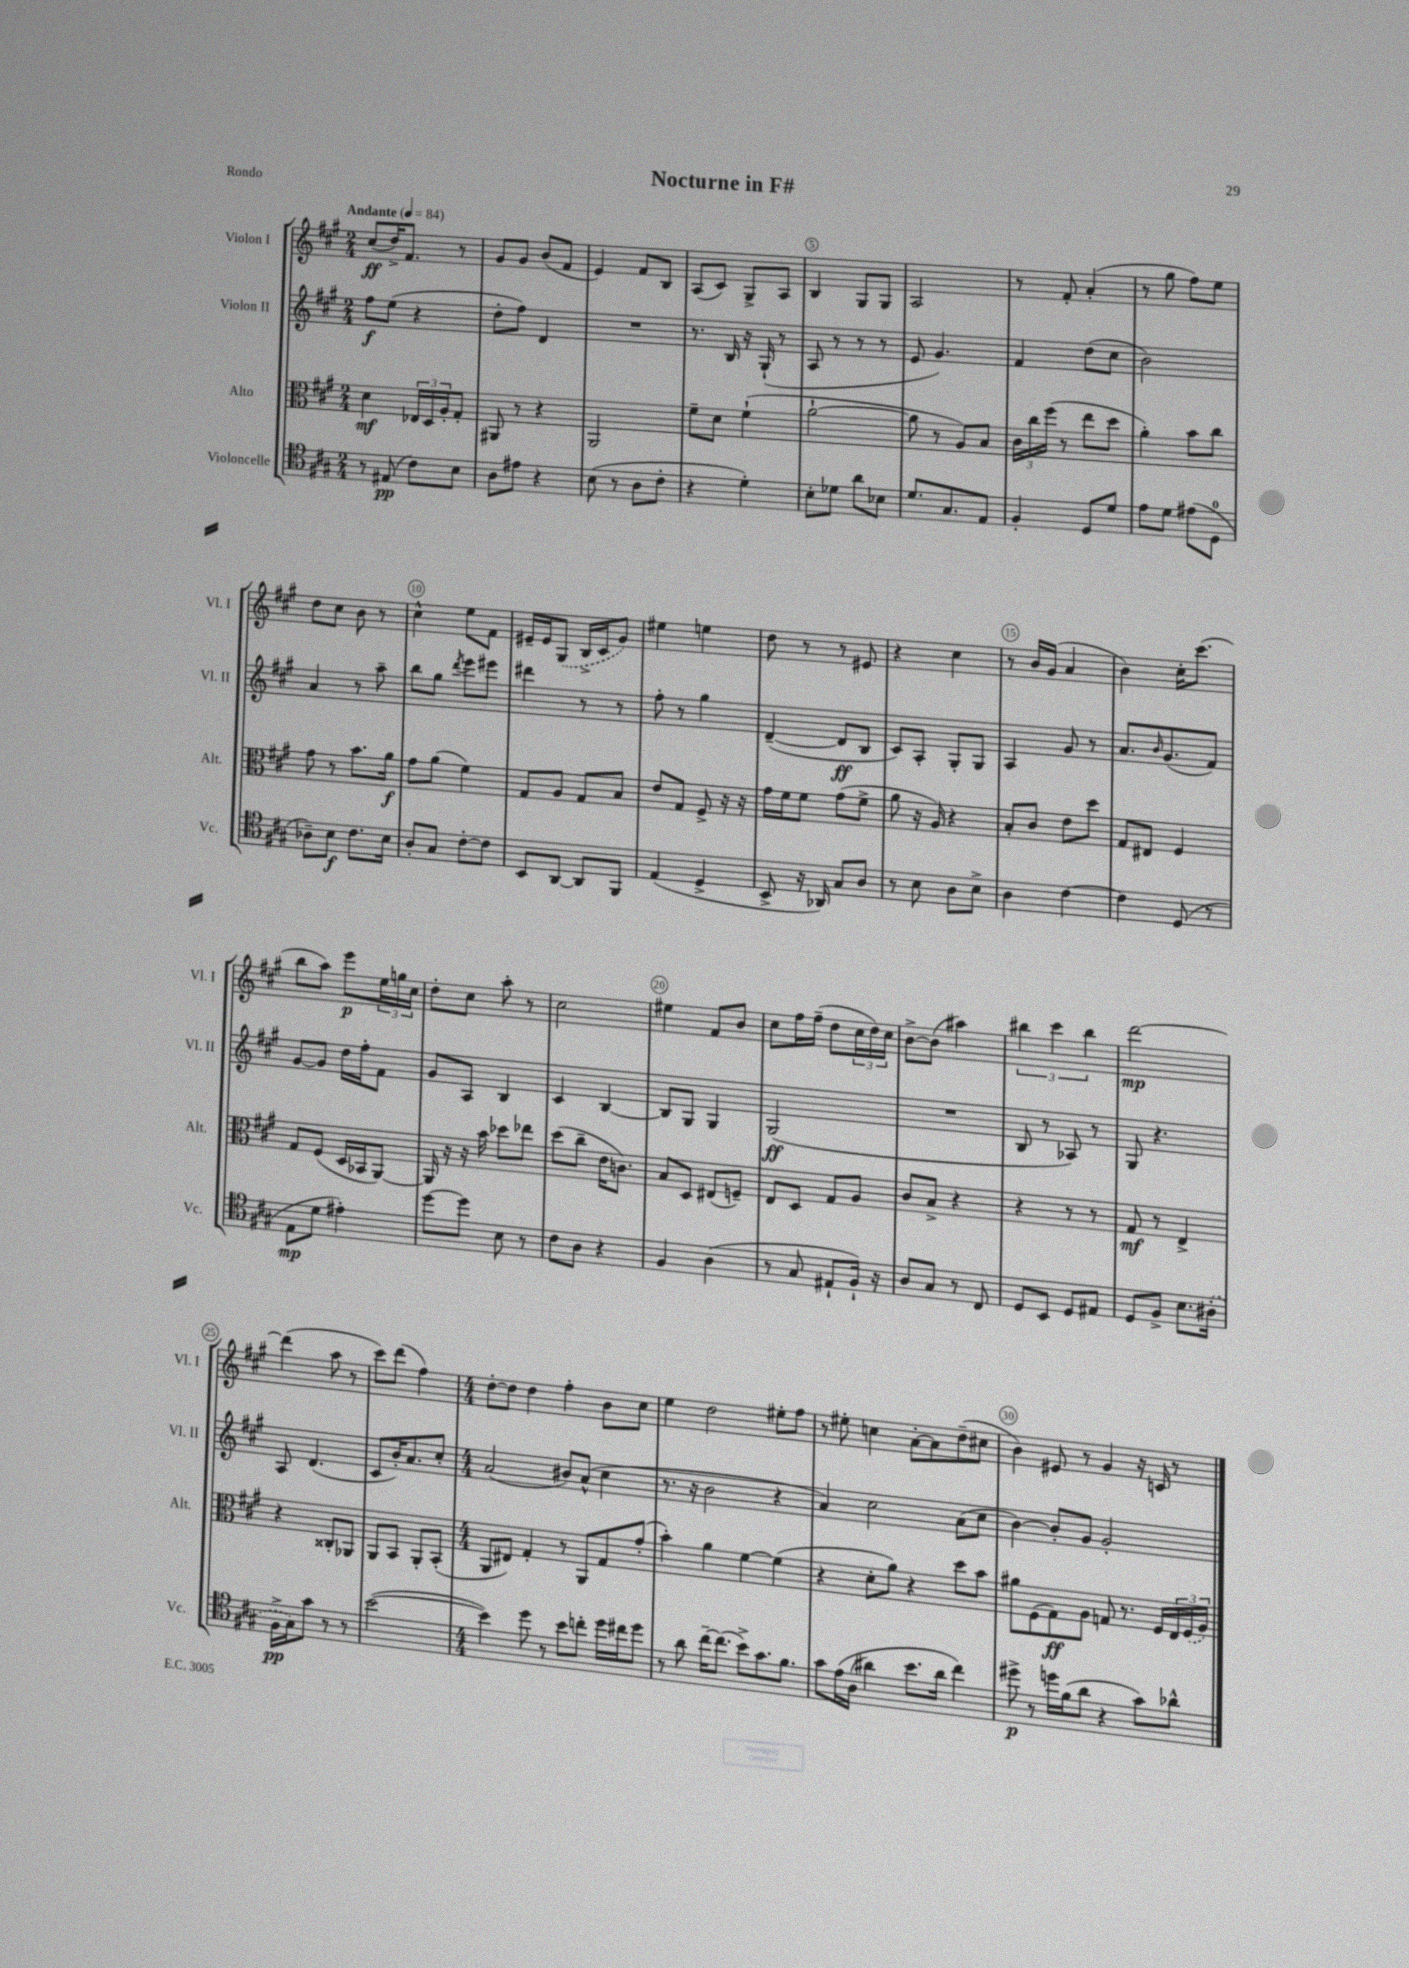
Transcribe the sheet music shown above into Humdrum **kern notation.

**kern	**kern	**kern	**kern
*staff4	*staff3	*staff2	*staff1
*clefC4	*clefC3	*clefG2	*clefG2
*k[f#c#g#]	*k[f#c#g#]	*k[f#c#g#]	*k[f#c#g#]
*M2/4	*M2/4	*M2/4	*M2/4
*MM84	*MM84	*MM84	*MM84
8r	4d	8ff#	(8cc#
(8E#	.	(8ee	16dd^)
.	.	.	8.f#
8c#)	24E-	4r	.
.	24D	.	.
.	24A'	.	.
8B	8G#'	.	8r
=	=	=	=
8A	8AA#	8dd'	8g#
8e#	8r	8ff#)	8g#
4r	4r	4d	(8b
.	.	.	8f#
=	=	=	=
(8B	2AA	2r	4e)
8r	.	.	.
8A	.	.	8f#
8c#'	.	.	8B
=	=	=	=
4r	8f#~	8.r	(8A
.	8d	.	8c#)
.	.	16B	.
4d')	(4f#`	16r	8G#^
.	.	(16G#`	.
.	.	8r	8A
=	=	=	=
8B'	[2a`	8A	4B
8d-	.	8r	.
8a	.	8r	8G#
8B-	.	8r	8G#
=	=	=	=
8.d	8a]	8e	2A
.	8r	4.g#)	.
8.G#	.	.	.
.	8A)	.	.
8E	8B	.	.
=	=	=	=
4F#'	24c#	4f#	8r
.	24cc#	.	.
.	(24ff#	.	.
.	8r	.	8f#'
8D	8ee	(8dd	(4a'
8d	8dd	8cc#	.
=	=	=	=
8e	4a')	2b)	8r
8d	.	.	8gg#
(8e#	8b	.	8ff#)
8D	8cc#	.	8ee
=	=	=	=
8A-~)	8g#	4a	8dd
8B	8r	.	8cc#
8.c#	8.b	8r	8b
.	.	8aa~	8r
16B	16a	.	.
=	=	=	=
8A'	8g#	8bb	4cc#^^
8G#	(8a	8gg#	.
.	.	8qddd	.
[8c#'	4f#)	8eee	8ee
8c#]	.	8eee#	8f#
=	=	=	=
8BB	8G#	4ddd#	16e#~
.	.	.	16e#
[8AA	8A	.	(8G#
8AA]	8G#	8r	16B^
.	.	.	16c#
8FF#	8B	8r	8g#)
=	=	=	=
(4E	8e	8ff#'	4ee#
.	8G#	8r	.
4D^	8F#^	4gg#	4ee
.	16r	.	.
.	16r	.	.
=	=	=	=
8BB^	16g#	([4d~	8dd
.	16f#	.	.
16r	8f#	.	8r
16AA-)	.	.	.
8G#	(8g#	8d]	8r
8A	8f#^	8B	8e#
=	=	=	=
8r	8a	8c#)	4r
8B	16r	8A'	.
.	16A)	.	.
8A	4r	8G#'	4cc#
8B^	.	8G#	.
=	=	=	=
4A	8B'	4A	8r
.	8c#	.	16b
.	.	.	(16g#
[4c#	8e	8g#	4a
.	8dd	8r	.
=	=	=	=
4c#]	8G#	8.a	4b)
.	8E#	.	.
.	.	16qqb	.
.	.	(8.g#	.
(8D	4F#	.	16cc#'
.	.	.	(8.ccc#
8r	.	8f#)	.
=	=	=	=
8E	8G#	[8g#	8bb
8d	(8F#	8g#]	8aa)
4e#')	16D	16dd	8eee
.	16BB-	16ff#'	.
.	[8AA)	8f#	24ee
.	.	.	24gg
.	.	.	24cc#
=	=	=	=
[8dd	16AA]	8g#	8dd'
.	16r	.	.
8dd]	16r	8A	8cc#
.	16b	.	.
8B	8dd-	4B	8aa'
8r	8ee-	.	8r
=	=	=	=
8c#	(8dd	4c#	2cc#
8A	8cc#~	.	.
4r	16e	[4B	.
.	8.c)	.	.
=	=	=	=
4F#	8B	8B]	4ee#
.	8D	8G#	.
(4A	(8E#	4G#	8f#
.	8F~)	.	8b
=	=	=	=
8r	8E	(2G#	8cc#
8G#	8D	.	16ff#
.	.	.	(16ff#~
8E#`	8G#	.	8dd
16F#`)	8A	.	24cc#
.	.	.	24dd)
16r	.	.	.
.	.	.	24cc#
=	=	=	=
8A	8c#	2r	[8b^
8G#	8B^	.	(8b]
8r	4r	.	4aa#)
8C#	.	.	.
=	=	=	=
8D	4r	8B	6bb#
8BB	.	8r	.
.	.	.	6ccc#
8D	8r	8A-)	.
.	.	.	6bb#
8E#	8r	8r	.
=	=	=	=
8D	8G#	8G#	[2ddd
8F#^	8r	4.r	.
8.B	4E^	.	.
(16A#'	.	.	.
=	=	=	=
16F#^	4r	8A	(4ddd]
16G#)	.	.	.
8g#	.	(4.d	.
8r	8C##'	.	8aa
8r	8AA-	.	8r
=	=	=	=
([2b	8AA	8c#	8ccc#)
.	8BB	16b')	(8ddd
.	.	8.a	.
.	8AA'	.	4ff#)
.	(8BB'	8cc#'	.
=	=	=	=
*M4/4	*M4/4	*M4/4	*M4/4
4b])	8AA	(2a	[8dd'
.	8E#)	.	8dd]
8dd	4G#'	.	4dd
8r	.	.	.
8b	8r	8b#)	4ff#'
8cc'	8AA	(8a^^	.
16dd	8G#	4cc#	8b
16cc#	.	.	.
8dd	(8g#'	.	8cc#
=	=	=	=
8r	4b')	8.r	4ee
8a	.	.	.
.	.	16r	.
[16cc#~	4a	2b	2dd
(8.cc#]	.	.	.
8b^)	[4f#	.	.
8.g#	.	.	.
.	(4f#]	4r	8ee#'
8.f#	.	.	.
.	.	.	8ff#
=	=	=	=
8g#	4r	4a)	8r
&(16e	.	.	8ee#'
(16A	.	.	.
4a#)	8d'	2cc#	4cc
.	8a)	.	.
8.b	4r	.	[8a'
.	.	.	8a]
16a#	.	.	.
4cc#&)	8dd	(8a	(8dd~
.	8b	8cc#	8cc#
=	=	=	=
8dd#^	8a#	[4b)	4b)
8r	(8F#	.	.
16dd	8G#)	8b']	8e#
(16f#	.	.	.
8a	8A	8g#	8r
4r	8G	2g#'	4g#
.	8.r	.	.
8g#)	.	.	16r
.	16F#	.	16c
8a-^^	24E	.	8r
.	(24F#	.	.
.	24A)	.	.
==	==	==	==
*-	*-	*-	*-
